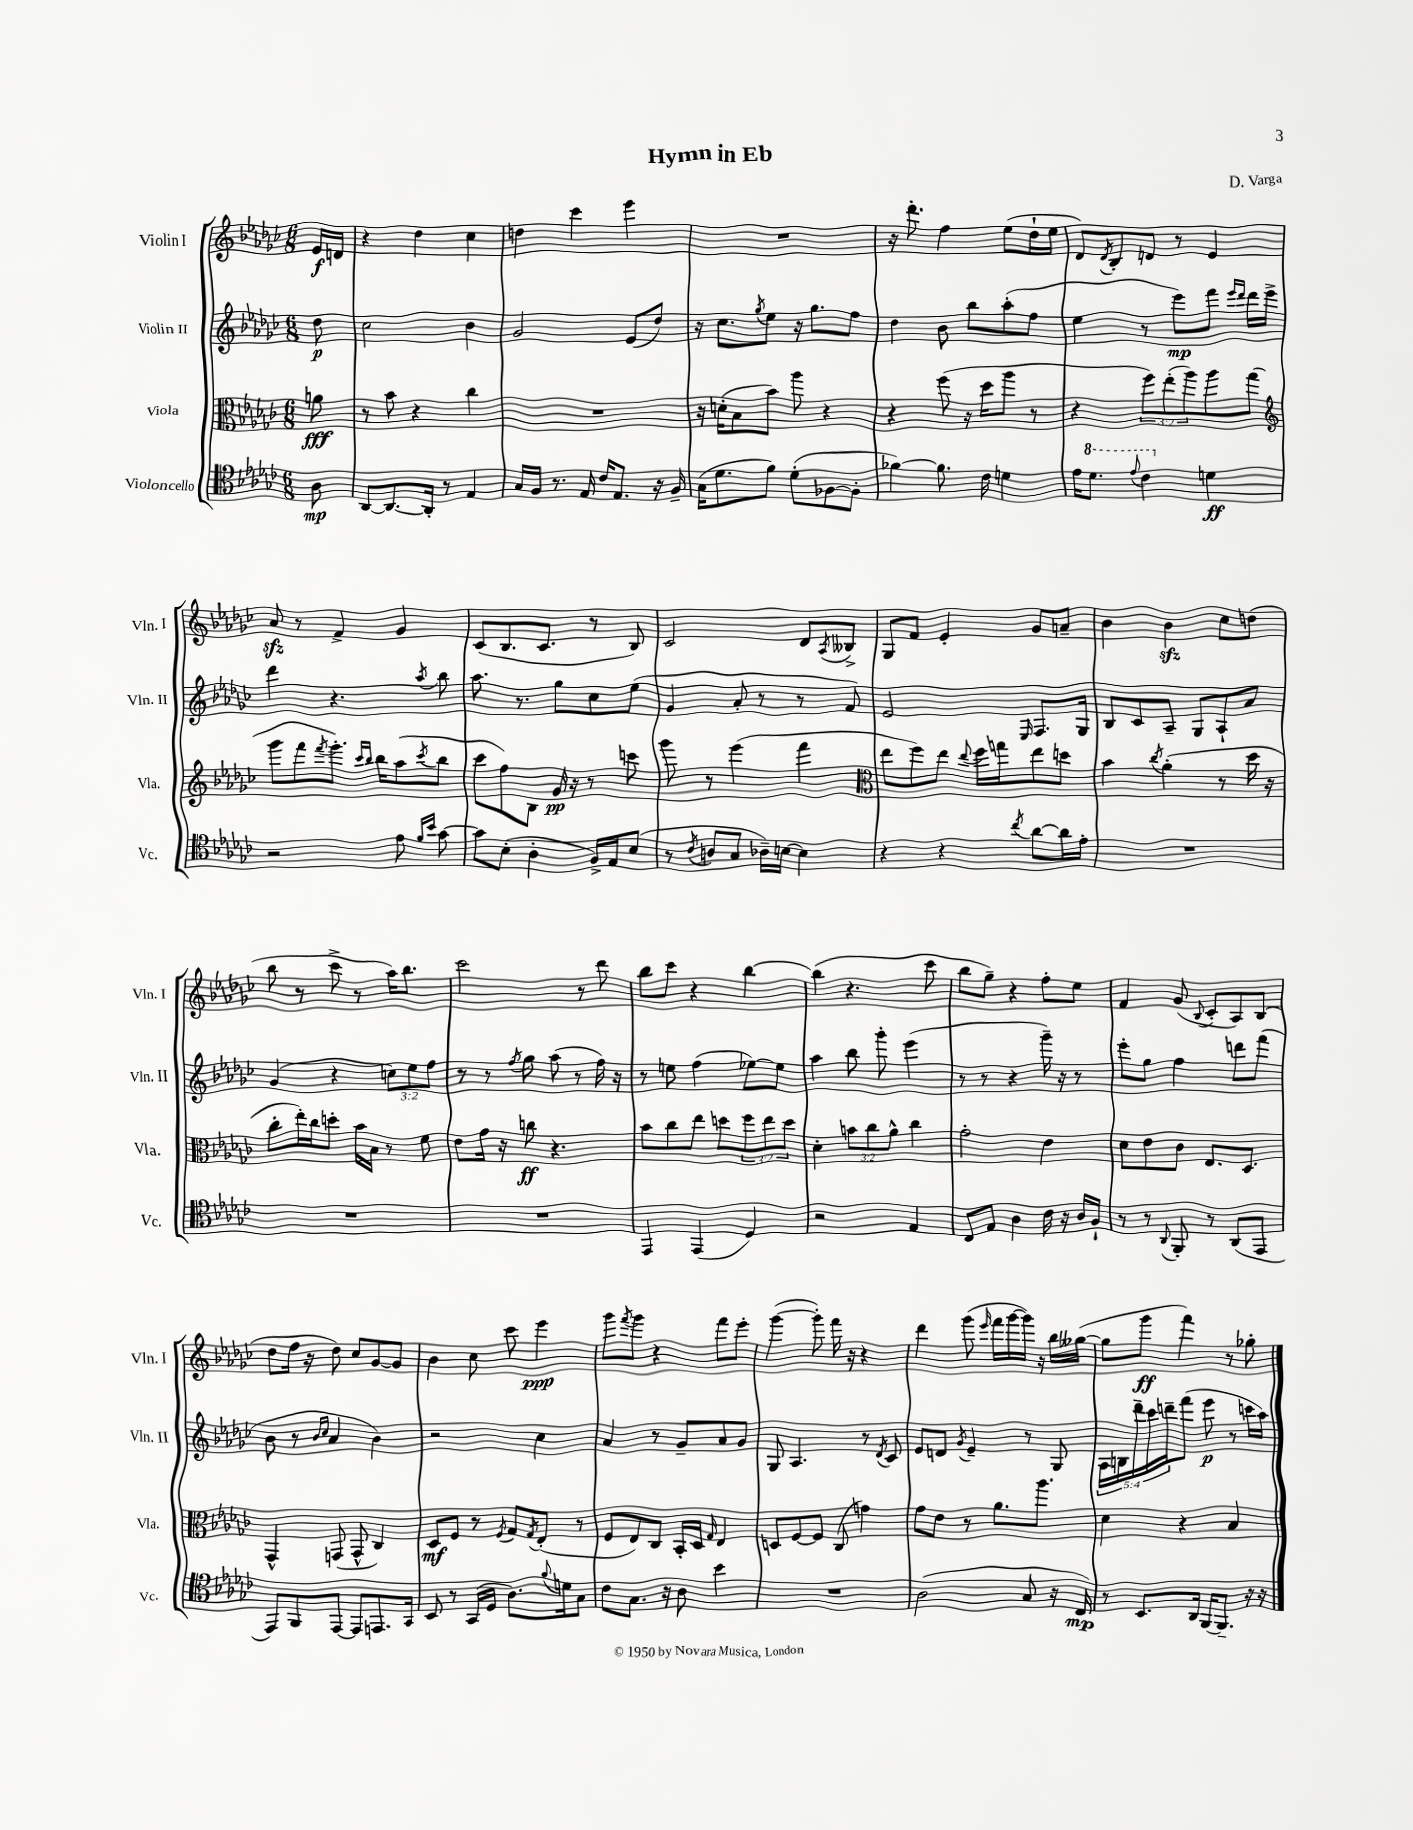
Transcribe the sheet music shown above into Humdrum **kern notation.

**kern	**kern	**kern	**kern
*staff4	*staff3	*staff2	*staff1
*clefC4	*clefC3	*clefG2	*clefG2
*k[b-e-a-d-g-c-]	*k[b-e-a-d-g-c-]	*k[b-e-a-d-g-c-]	*k[b-e-a-d-g-c-]
*M6/8	*M6/8	*M6/8	*M6/8
8A-	8a	8dd-	16e-
.	.	.	16d
=	=	=	=
[8AA-	8r	2cc-	4r
8.AA-_	8b-	.	.
.	4r	.	4dd-
16AA-']	.	.	.
8r	.	.	.
4E-	4cc-	4b-	4cc-
=	=	=	=
16G-	2.r	2g-	4dd
16F	.	.	.
8.r	.	.	.
.	.	.	4ccc-
16E-	.	.	.
16c-	.	.	.
8.E-	.	.	.
.	.	(8e-	4eee-
16r	.	8dd-)	.
16F~	.	.	.
=	=	=	=
(16G-	16r	16r	2.r
8.d-	(16d'	8.cc-	.
.	8B-	.	.
.	.	8qgg-	.
8f)	8b-)	8ee-	.
(8d-'	8aa-	16r	.
.	.	8.gg-	.
[8F-	4r	.	.
8F-']	.	8ff	.
=	=	=	=
[4f-)	4r	4dd-	16r
.	.	.	8.ddd-'
8.f-]	(8ff	8b-	4ff
.	16r	8bb-	.
16c-	16dd-	.	.
4d	8aa-	(8aa-'	(8ee-
.	8r	8ff	16dd-`
.	.	.	16ee-
=	=	=	=
16e-	4r	4ee-	8d-)
8.dd-	.	.	.
.	.	.	8qd-
.	.	.	8B-'
8qqee-	.	.	.
4cc-	12ff)	8r	8d
.	(12ee-'	.	.
.	.	8eee-)	8r
.	12aa-)	.	.
4d	8aa-	8fff	4e-
.	.	16qqeee-	.
.	.	16qqddd-	.
.	(8gg-	16ddd-	.
.	.	16eee-^	.
=	=	=	=
*	*clefG2	*	*
2r	8ggg-	4ddd-	8a-
.	8fff	.	8r
.	8qfff	.	.
.	8.ggg-')	4.r	4f^
.	16qqccc-	.	.
.	16qqbb-	.	.
.	16bb-	.	.
8e-	(8aa-	.	4g-
16qqf	.	.	.
16qqb-	8qccc-	8qaa-	.
[8g-	8bb-	8bb-	.
=	=	=	=
8g-]	8ccc-	8.aa-	(8c-
(8B-'	8ff)	.	8.B-
.	.	8.r	.
4A-'	8B-	.	.
.	.	.	8.c-
.	16g-	8gg-	.
.	16r	.	.
16F^)	8r	8cc-	8r
16E-	.	.	.
(8B-	8ccc	(8ee-	8B-)
=	=	=	=
8r	8ggg-	4g-	2c-
8qc-	.	.	.
8A	8r	.	.
8G-	(4eee-	8a-'	.
16A-~)	.	8r	.
[16B	.	.	.
4B]	4fff	8r	8d-
.	.	.	8qA-
.	.	8f)	8B--^
=	=	=	=
*	*clefC3	*	*
4r	8ee-	2e-	8G-
.	8ff)	.	8f
4r	8ee-	.	4e-'
.	8qqee-	.	.
.	16ff	.	.
.	16gg	.	.
8qcc-	.	16qqE-	.
[8a-	8ee-	8.F	8g-
16a-]	8dd	.	8a~
16e-'	.	16G-	.
=	=	=	=
2.r	4b-	8B-	4b-
.	.	8c-	.
.	8qcc-	.	.
.	(4a-'	8A-~	4b-
.	.	8G-	.
.	8r	8A-`	8cc-
.	16dd-	8a-	(8dd
.	16r	.	.
=	=	=	=
2.r	8cc-'	(4g-	8bb-
.	16ee-')	.	8r
.	16cc-	.	.
.	8dd'	4r	8ccc-^
.	16b-	.	8r
.	16B-	.	.
.	8r	12cc)	16aa-)
.	.	.	8.bb-
.	.	12ee-	.
.	8f	.	.
.	.	12ff	.
=	=	=	=
2.r	8e-	8r	2ccc-
.	16g-	8r	.
.	16r	.	.
.	.	8qff	.
.	8cc	8gg-	.
.	4.r	(8aa-	.
.	.	8r	8r
.	.	16ff)	8ddd-
.	.	16r	.
=	=	=	=
4EE-	8b-	8r	8bb-
.	8cc-	8ee	8ccc-
(4EE-	8ee-	(4ff	4r
.	8dd	.	.
4D-)	12ff	[8ee-)	[4bb-
.	12ee-	.	.
.	.	8ee-]	.
.	12dd	.	.
=	=	=	=
2r	4d-'	4aa-	(4bb-]
.	12b	8bb-	4.r
.	12cc-	.	.
.	.	8ggg-'	.
.	12a-^^	.	.
4E-	4cc-	(4eee-	.
.	.	.	8ccc-
=	=	=	=
8C-	2g-'	8r	8bb-
8E-	.	8r	8gg-~)
4A-	.	4r	4r
16c-	4e-	16ggg-~)	8ff'
16r	.	16r	.
16A-	.	8r	8ee-
16F`	.	.	.
=	=	=	=
8r	8d-	8eee-'	4f
8r	8e-	8gg-	.
8qqAA-	.	.	.
8FF'	8c-	4ff	(8g-
.	.	.	8qqB-
8r	8.E-	.	8c-'
(8AA-	.	8ddd	8A-)
.	8.D-	.	.
8EE-	.	(8fff	(8B-
=	=	=	=
8EE-)	4GG-^^	8b-	8dd-
8FF	.	8r	16ff
.	.	.	16r
.	.	16qqb-	.
.	.	16qqcc-	.
[8EE-	(8GG	4a-	8dd-)
8EE-]	8GG^^	.	8cc-
8.EE	4C-)	4b-)	[8g-
.	.	.	8g-]
16GG-	.	.	.
=	=	=	=
8BB-	8D-	2r	4b-
8r	8F	.	.
(16GG-	8r	.	8cc-
16D-	.	.	.
.	8qF	.	.
8.A-)	8G-	.	8ccc-
.	8qG-	.	.
.	(8E-'	4cc-	4eee-
8qqf	.	.	.
16d	.	.	.
8G-	8r	.	.
=	=	=	=
8c-	8F	4a-	8ggg-
.	.	.	8qfff
8.G-	8E-)	.	8ggg-
.	8C-	8r	4r
16r	.	.	.
8A-	16BB-'	8g-~	.
.	16D-	.	.
.	16qqG-	.	.
4b-	4E-	8a-	8fff
.	.	8g-	8eee-'
=	=	=	=
2.r	8D	8G-	([4ggg-
.	[8F	4.A-	.
.	8F]	.	8ggg-'])
.	(8C-	.	16fff
.	.	.	16r
.	4g)	8r	4r
.	.	8qd-	.
.	.	8c-	.
=	=	=	=
(2A-	8g-	8e-	4ddd-
.	8e-	8d	.
.	.	8qg-	.
.	8r	4e-~	(8ggg-
.	.	.	16qqeee-
.	8.a-	.	16fff
.	.	.	[16ggg-
8G-	.	8r	16ggg-])
.	8.aa-	.	16r
16r	.	8G-	16bb-
16C-)	.	.	([16gg--
=	=	=	=
8r	4d-	20A-	8gg--]
.	.	20B	.
.	.	20ddd-~	.
8.BB-	.	.	8ggg-
.	.	20ccc-	.
.	.	20ddd~	.
.	4r	(8fff	4fff)
16AA-	.	.	.
[16FF	.	8eee-	.
8.FF~]	.	.	.
.	4B-	8r	8r
16r	.	16ccc	8gg-'
16r	.	16aa-)	.
==	==	==	==
*-	*-	*-	*-
